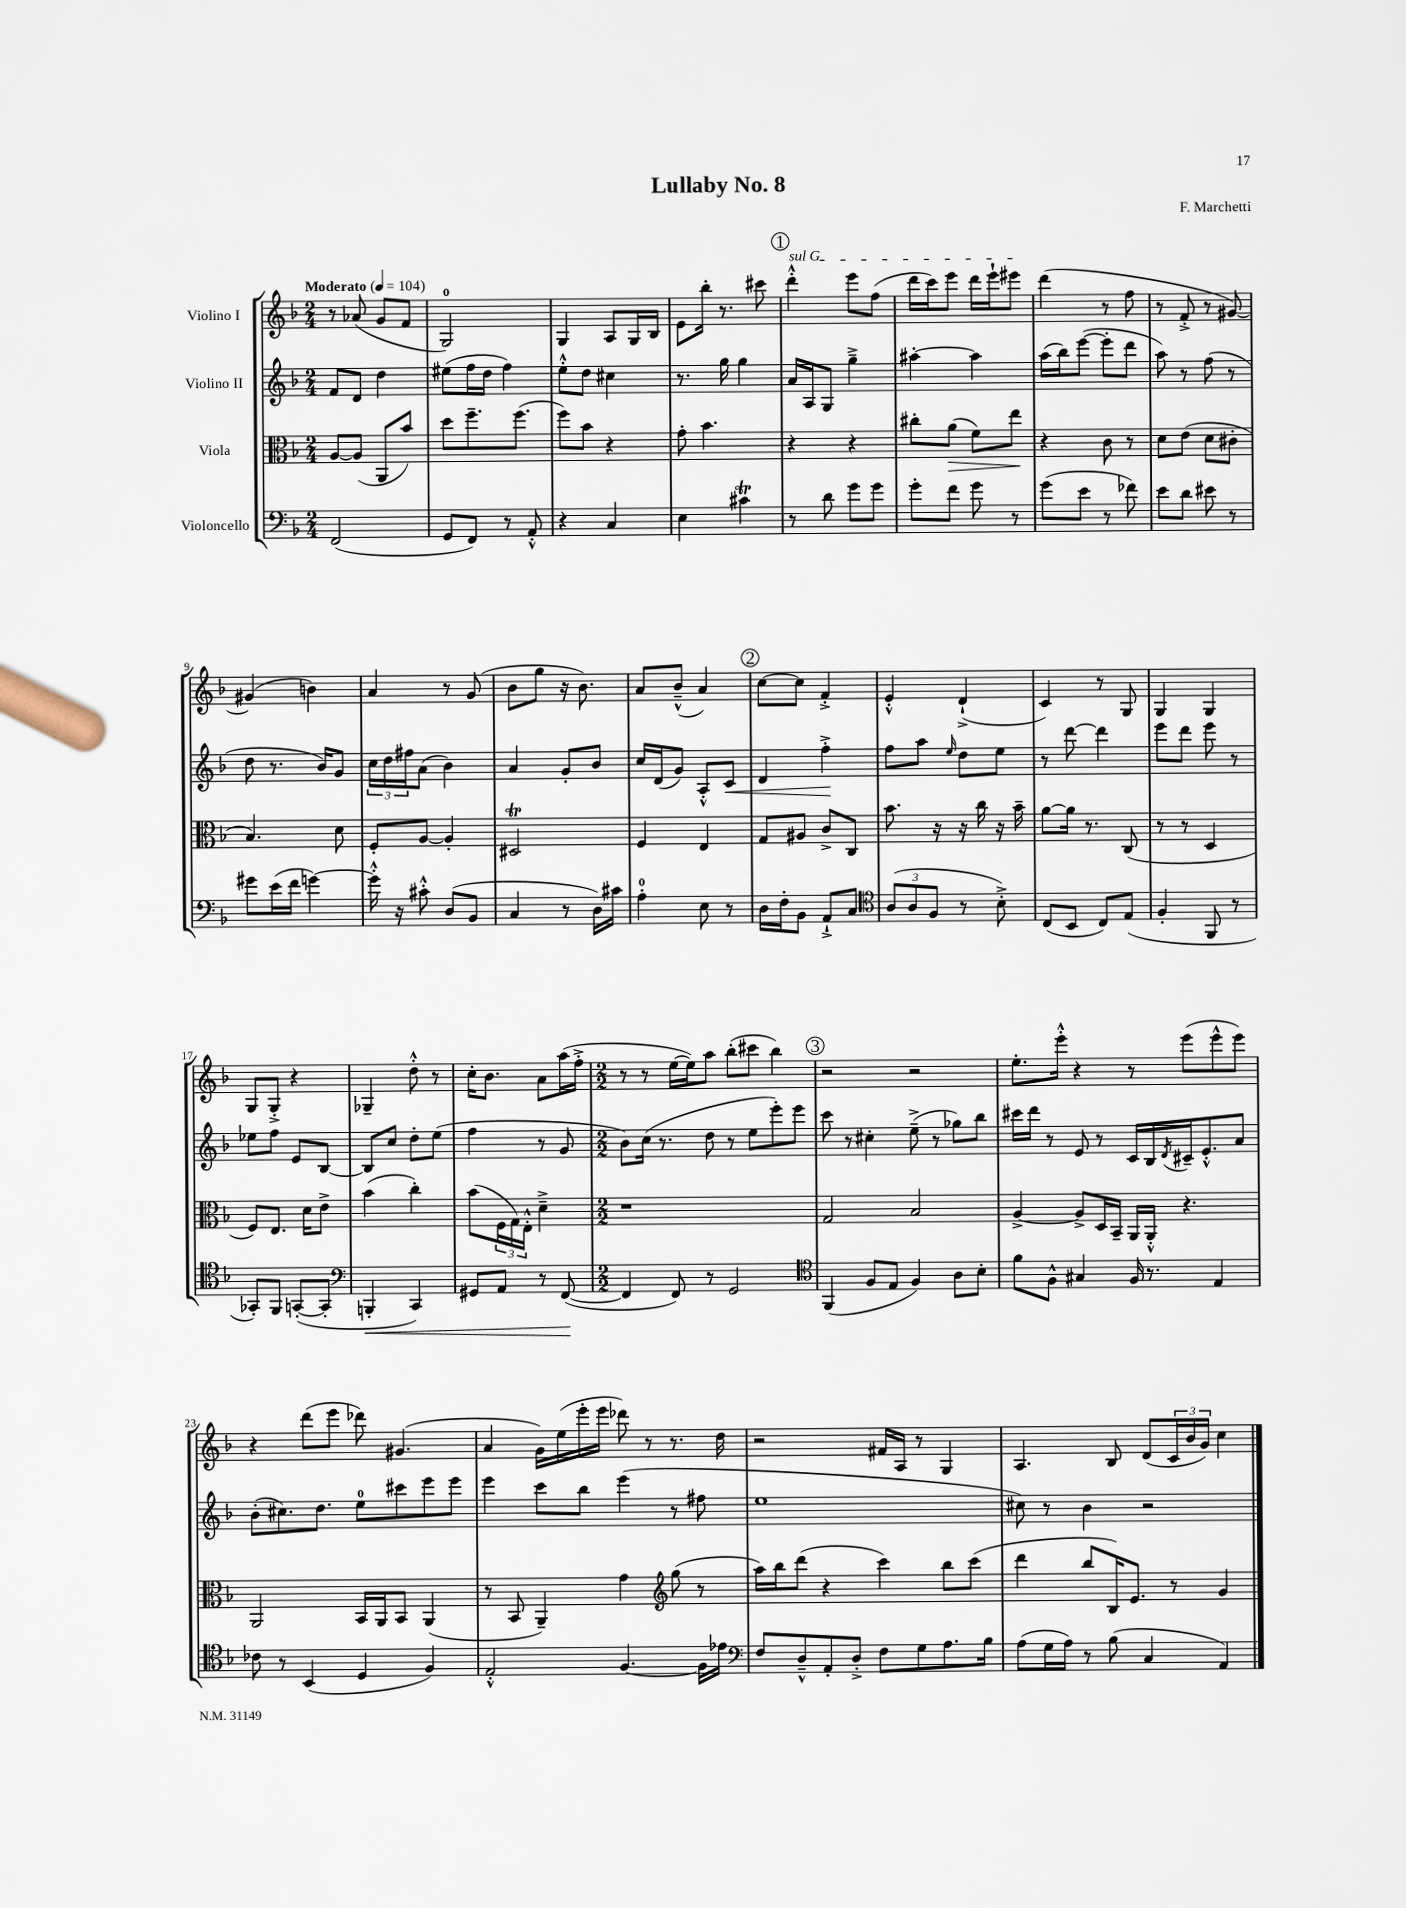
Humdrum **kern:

**kern	**dynam	**kern	**dynam	**kern	**dynam	**kern
*part4	*part4	*part3	*part3	*part2	*part2	*part1
*staff4	*staff4	*staff3	*staff3	*staff2	*staff2	*staff1
*I"Violoncello	*	*I"Viola	*	*I"Violino II	*	*I"Violino I
*clefF4	*	*clefC3	*	*clefG2	*	*clefG2
*k[b-]	*	*k[b-]	*	*k[b-]	*	*k[b-]
*M2/4	*	*M2/4	*	*M2/4	*	*M2/4
*MM104	*	*MM104	*	*MM104	*	*MM104
=1	=1	=1	=1	=1	=1	=1
!	!	!	!	!	!	!LO:TX:a:B:t=Moderato
(2FF/	.	[8A/L	.	8f/L	.	8r
.	.	(8A/J]	.	8d/J	.	(8a-X/
.	.	8AA/L	.	4dd\	.	8g/L
.	.	8b-/J)	.	.	.	8f/J
=2	=2	=2	=2	=2	=2	=2
8GG/L	.	8dd\L	.	(8ee#X\L	.	2G/)
8FF/J)	.	8.ff~\	.	16ff\L	.	.
.	.	.	.	16dd\JJ	.	.
8r	.	.	.	4ff\)	.	.
.	.	(8.ff\J	.	.	.	.
8AA'^^/	.	.	.	.	.	.
=3	=3	=3	=3	=3	=3	=3
4r	.	8ff\L)	.	8ee'^^\L	.	4G/
.	.	8b-\J	.	8dd\J	.	.
4C/	.	4r	.	4cc#X\	.	8A/L
.	.	.	.	.	.	16G/L
.	.	.	.	.	.	16B-/JJ
=4	=4	=4	=4	=4	=4	=4
4E\	.	8g'\	.	8.r	.	8e\L
.	.	4.b-\	.	.	.	16bb-'\Jk
.	.	.	.	16gg\	.	8.r
4c#Xt\	.	.	.	4gg\	.	.
.	.	.	.	.	.	8ccc#X\
!!LO:REH:place=s1:t=1
=5	=5	=5	=5	=5	=5	=5
!	!	!	!	!	!	!LO:TX:a:i:t=sul G
8r	.	4r	.	16a/LL	.	4ddd'^^\
.	.	.	.	16A/J	.	.
8d\	.	.	.	8G/J	.	.
8g\L	.	4r	.	4gg~^\	.	8eee\L
8g\J	.	.	.	.	.	(8ff\J
=6	=6	=6	=6	=6	=6	=6
8g'\L	.	8cc#X'\L	.	[4aa#X'\	.	16ddd\LL
.	.	.	.	.	.	16ccc\J)
!	!	!	!LO:HP:b	!	!	!
8f\J	.	(8a\J	>	.	.	8eee\J
8g\	.	8f\L)	.	4aa#\]	.	16ddd\LL
.	.	.	.	.	.	16eee`\J
8r	.	8ee\J	.	.	.	8eee#X\J
.	.	.	]	.	.	.
=7	=7	=7	=7	=7	=7	=7
(8g\L	.	4r	.	(16aa\LL	.	(4ddd\
.	.	.	.	16bb-\J)	.	.
8e\J	.	.	.	([8eee\J	.	.
8r	.	8c\	.	8eee'\L]	.	8r
8f-X\)	.	8r	.	8ddd\J	.	8ff\
=8	=8	=8	=8	=8	=8	=8
8e\L	.	8d\L	.	8aa\)	.	8r
8d\J	.	(8e\J	.	8r	.	8f'^/
8e#X\	.	8d\L	.	(8ff\	.	8r
8r	.	8c#X'\J	.	8r	.	[8g#X/)
!!LO:LB:g=z
=9	=9	=9	=9	=9	=9	=9
8g#X\L	.	4.B-/)	.	8dd\	.	(4g#X/]
(16e\L	.	.	.	8.r	.	.
16f\JJ	.	.	.	.	.	.
[4gn\)	.	.	.	.	.	4bn\)
.	.	.	.	16b-/KL)	.	.
.	.	8d\	.	8g/J	.	.
=10	=10	=10	=10	=10	=10	=10
16g'^^\]	.	8F'/L	.	24cc\LL	.	4a/
.	.	.	.	24dd\	.	.
16r	.	.	.	.	.	.
.	.	.	.	24ff#X\J	.	.
8c#X'^^\	.	[8A/J	.	(8a\J	.	.
(8D/L	.	4A'/]	.	4b-\)	.	8r
8BB-/J	.	.	.	.	.	(8g/
=11	=11	=11	=11	=11	=11	=11
4C/	.	2D#Xt/	.	4a/	.	8b-\L
.	.	.	.	.	.	8gg\J
8r	.	.	.	8g'/L	.	16r
.	.	.	.	.	.	8.b-\)
16D\LL)	.	.	.	8b-/J	.	.
16c#X\JJ	.	.	.	.	.	.
=12	=12	=12	=12	=12	=12	=12
4A'\	.	4F/	.	16cc/LL	.	8a/L
.	.	.	.	(16d/J	.	.
.	.	.	.	8g/J)	.	(8b-~^^/J
8E\	.	4E/	.	8A'^^/L	.	4a/)
!	!	!	!	!	!LO:HP:b	!
8r	.	.	.	8c/J	<	.
!!LO:REH:place=s1:t=2
=13	=13	=13	=13	=13	=13	=13
16D\LL	.	8G/L	.	4d/	.	[8cc\L
16F'\J	.	.	.	.	.	.
8BB-\J	.	8A#X/J	.	.	.	8cc\J]
8AA`^/L	.	8c^/L	.	4ff'^\	.	4f'^/
8C/J	.	8C/J	.	.	.	.
.	.	.	.	.	[	.
=14	=14	=14	=14	=14	=14	=14
*clefC4	*	*	*	*	*	*
(12A/L	.	8.b-\	.	8ff\L	.	4e'^^/
12A/	.	.	.	.	.	.
.	.	.	.	8aa\J	.	.
12F/J	.	.	.	.	.	.
.	.	16r	.	.	.	.
.	.	.	.	16qqee/	.	.
8r	.	16r	.	8dd\L	.	(4d`^/
.	.	16cc\	.	.	.	.
8B-'^\)	.	16r	.	8ee\J	.	.
.	.	16b-~\	.	.	.	.
=15	=15	=15	=15	=15	=15	=15
(8C/L	.	[8a\L	.	8r	.	4c/)
8BB-/J	.	16a\Jk]	.	[8ddd\	.	.
.	.	8.r	.	.	.	.
8C/L)	.	.	.	4ddd\]	.	8r
(8E/J	.	(8C/	.	.	.	8G/
=16	=16	=16	=16	=16	=16	=16
4F'/	.	8r	.	8eee\L	.	4G/
.	.	8r	.	8ddd\J	.	.
8FF/	.	4D/	.	8eee\	.	4G/
8r	.	.	.	8r	.	.
!!LO:LB:g=z
=17	=17	=17	=17	=17	=17	=17
8GG-X'/L)	.	8F/L)	.	8ee-X\L	.	8G/L
8FF/J	.	8.E/J	.	8ff\J	.	8G'^/J
([8GGn'/L	.	.	.	8e/L	.	4r
.	.	16d\KL	.	.	.	.
8GG'/J]	.	8e^\J	.	[8B-/J	.	.
=18	=18	=18	=18	=18	=18	=18
*clefF4	*	*	*	*	*	*
!	!LO:HP:b	!	!	!	!	!
4BBBn'/	<	(4b-\	.	8B-/L]	.	4G-X~/
.	.	.	.	8cc/J	.	.
4CC/)	.	4cc'\)	.	8dd'\L	.	8dd'^^\
.	.	.	.	(8ee\J	.	8r
=19	=19	=19	=19	=19	=19	=19
8GG#X/L	.	(8b-\L	.	4ff\	.	16cc'\KL
.	.	.	.	.	.	8.b-\J
8AA/J	.	24F\L	.	.	.	.
.	.	24G\)	.	.	.	.
.	.	24E'^^\JJ	.	.	.	.
8r	.	4d~^\	.	8r	.	8a\L
([8FF/	.	.	.	8g/	.	(16aa\L
.	.	.	.	.	.	16ff'^\JJ
.	[	.	.	.	.	.
=20	=20	=20	=20	=20	=20	=20
*M2/2	*	*M2/2	*	*M2/2	*	*M2/2
4FF/]	.	1r	.	8b-\L)	.	8r
.	.	.	.	(16cc\Jk	.	8r
.	.	.	.	8.r	.	.
8FF/)	.	.	.	.	.	[16ee\LL
.	.	.	.	.	.	16ee\J])
8r	.	.	.	8dd\	.	8aa\J
2GG/	.	.	.	8r	.	(8bb-'\L
.	.	.	.	8ee\L	.	8ccc#X\J
.	.	.	.	8eee'\)	.	4bb-\)
.	.	.	.	8eee\J	.	.
!!LO:REH:place=s1:t=3
=21	=21	=21	=21	=21	=21	=21
*clefC4	*	*	*	*	*	*
(4FF/	.	2G/	.	8ccc\	.	2r
.	.	.	.	8r	.	.
8F/L	.	.	.	4cc#X'\	.	.
8E/J	.	.	.	.	.	.
4F/)	.	2B-/	.	(8ee~^\	.	2r
.	.	.	.	8r	.	.
8A\L	.	.	.	8gg-X\L)	.	.
8B-'\J	.	.	.	8bb-\J	.	.
=22	=22	=22	=22	=22	=22	=22
8f\L	.	[4A^/	.	16ccc#X\LL	.	8.ee'\L
.	.	.	.	16ddd\JJ	.	.
8F^^\J	.	.	.	8r	.	.
.	.	.	.	.	.	16eee'^^\Jk
4G#X/	.	8A^/L]	.	8e/	.	4r
.	.	16D/L	.	8r	.	.
.	.	16BB-~/JJ	.	.	.	.
16F/	.	16AA/LL	.	16c/LL	.	8r
8.r	.	16AA'^^/JJ	.	16B-/	.	.
.	.	.	.	8qd/	.	.
.	.	4.r	.	16c#X~/J	.	(8eee\L
.	.	.	.	8.e'^^/	.	.
4E/	.	.	.	.	.	8eee^^\
.	.	.	.	8a/J	.	8eee\J)
!!LO:LB:g=z
=23	=23	=23	=23	=23	=23	=23
8c-X\	.	2AA/	.	(8b-'\L	.	4r
8r	.	.	.	8.cc#X\)	.	.
(4BB-/	.	.	.	.	.	(8ddd\L
.	.	.	.	8.dd\J	.	.
.	.	.	.	.	.	8eee\J
4D/	.	16BB-/LL	.	8ee\L	.	8ddd-X\)
.	.	16AA/J	.	.	.	.
.	.	8BB-/J	.	8ccc#X\	.	(4.g#X/
4F/)	.	(4AA/	.	8eee\	.	.
.	.	.	.	8eee\J	.	.
=24	=24	=24	=24	=24	=24	=24
2E'^^/	.	8r	.	4eee\	.	4a/
.	.	8BB-/	.	.	.	.
.	.	4AA~/)	.	8ccc\L	.	16g\LL)
.	.	.	.	.	.	(16ee\
.	.	.	.	8bb-\J	.	16eee'\
.	.	.	.	.	.	16eee\JJ
[4.F/	.	4g\	.	(4eee\	.	8ddd-X\)
.	.	.	.	.	.	8r
*	*	*clefG2	*	*	*	*
.	.	(8gg\	.	8r	.	8.r
16F\LL]	.	8r	.	8ff#X\	.	.
16e-X\JJ	.	.	.	.	.	16dd\
=25	=25	=25	=25	=25	=25	=25
*clefF4	*	*	*	*	*	*
8F/L	.	16aa\LL)	.	1ee	.	2r
.	.	16bb-\J	.	.	.	.
8D~^^/	.	(8ddd\J	.	.	.	.
8AA'/	.	4r	.	.	.	.
8D'^/J	.	.	.	.	.	.
8F\L	.	4ccc\)	.	.	.	16f#X/LL
.	.	.	.	.	.	16A/JJ
8G\	.	.	.	.	.	8r
8.A\	.	8bb-\L	.	.	.	4G/
.	.	(8ccc\J	.	.	.	.
16B-\Jk	.	.	.	.	.	.
=26	=26	=26	=26	=26	=26	=26
(8A\L	.	4ddd\	.	8cc#X\)	.	4.A/
16G\L	.	.	.	8r	.	.
16A\JJ)	.	.	.	.	.	.
8r	.	8bb-/L	.	4b-\	.	.
(8B-\	.	16B-/K)	.	.	.	8B-/
.	.	8.e/J	.	.	.	.
4C/	.	.	.	2r	.	(8d/L
.	.	8r	.	.	.	24c/L
.	.	.	.	.	.	24b-/
.	.	.	.	.	.	24g/JJ)
4AA/)	.	4g/	.	.	.	4cc\
==	==	==	==	==	==	==
*-	*-	*-	*-	*-	*-	*-
